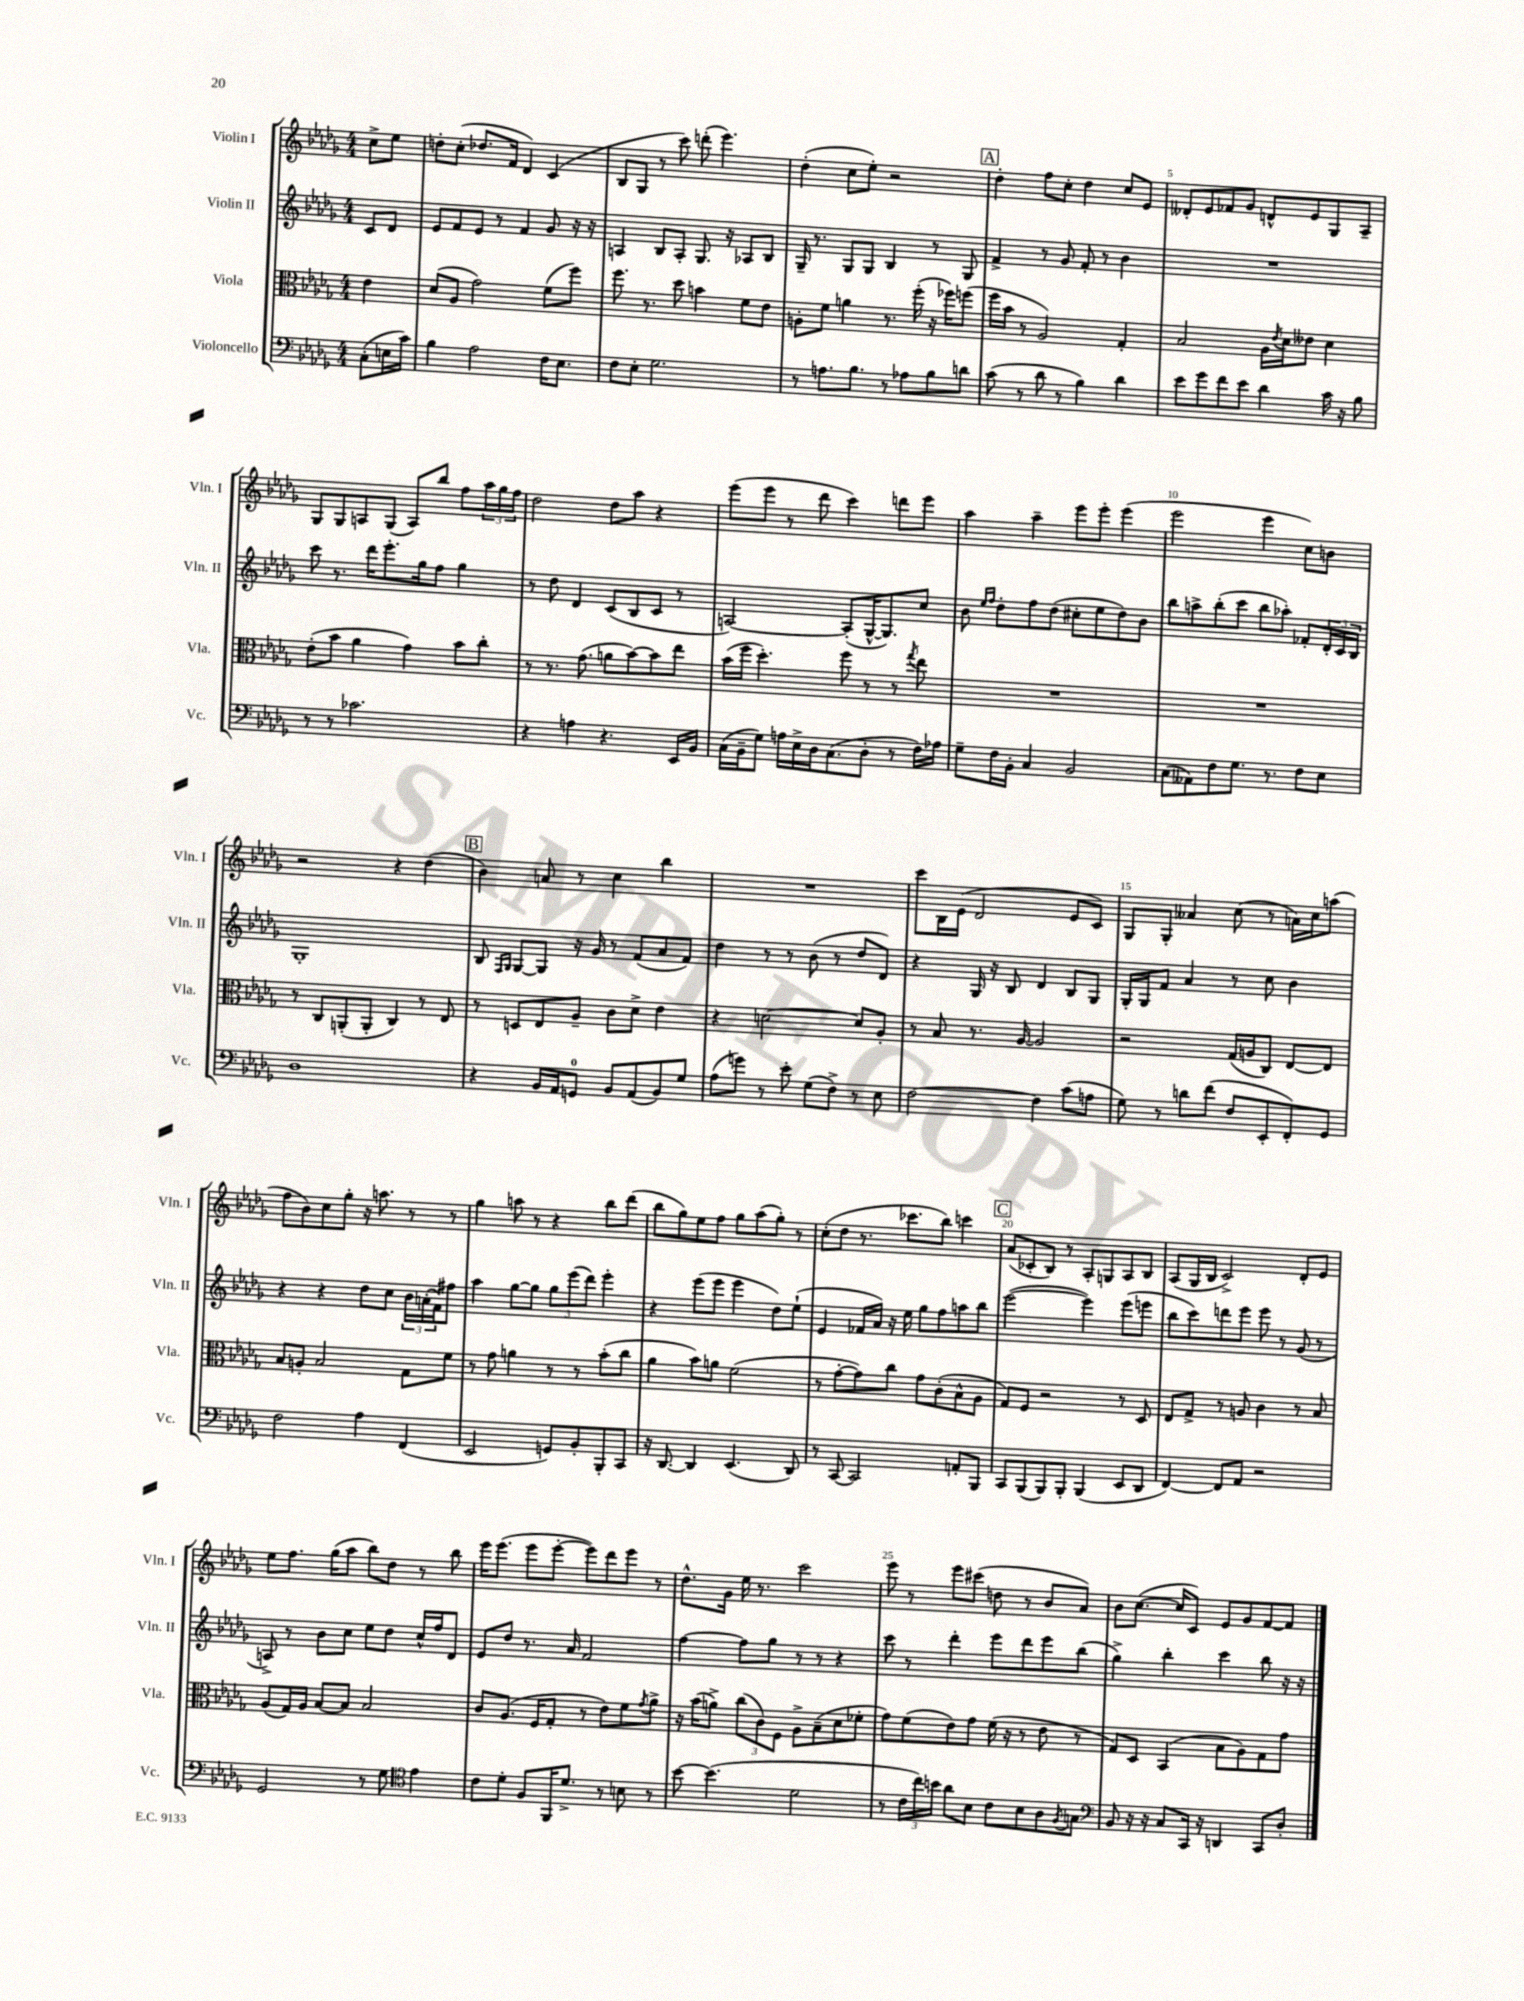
<<
\new StaffGroup <<
\new Staff = "s0" \with { instrumentName = "Violin I" shortInstrumentName = "Vln. I" } {
    \clef treble \key des \major \numericTimeSignature \time 4/4 \partial 4
    c''8-> ees''8 |
    d''8-. c''8-.( des''8. f'16 des'4) c'4( |
    bes8 ges8 r8 c'''8) d'''8-.( ees'''4.) |
    des''4-.( c''8 ees''8-.) r2 |
    \mark \markup { \box "A" } des''4-. f''8 c''8-. des''4 c''8 ees'8 |
    deses'8-. ees'8 fes'8 ges'8 d'8-^ ees'8 ges8 aes8-- |
    ges8 ges8 a8 ges8( a8) bes''8 f''8 \tuplet 3/2 { aes''16 ges''16 f''16 } |
    des''2 des''8 aes''8 r4 |
    ees'''8( ees'''8 r8 des'''8 c'''4) d'''8 ees'''8 |
    aes''4 aes''4-- ees'''8 ees'''8-. ees'''4( |
    ees'''2 ees'''4 c''8) b'8 |
    r2 r4 des''4( |
    \mark \markup { \box "B" } bes'4) a'8 r8 c''4 bes''4 |
    R1 |
    c'''8 bes16 ees'16( des'2 ees'8 c'8) |
    ges8 ges8-. aeses'4 c''8( r8 a'16) c''16 a''8( |
    f''8 bes'8) c''8 ges''8-. r16 a''8. r8 r8 |
    ges''4 a''8 r8 r4 bes''8 des'''8( |
    bes''8 ges''8) ees''8 f''8 ges''8 aes''8( ges''8-.) r8 |
    c''8-.( des''8 r8. ces'''8. bes''8) c'''4 |
    \mark \markup { \box "C" } aes'8( ces'8-. bes8) r8 aes8-. g8 aes8 bes8 |
    aes8( ges16 bes16 c'2->) des'8-. ees'8 |
    ees''8 f''8. ges''16( aes''8 bes''8) des''8 r8 bes''8 |
    ees'''16 ees'''8.( ees'''8 ees'''8~-. ees'''8) des'''8 ees'''8 r8 |
    des''8.-^ ges'16 ees''16 r8. c'''2 |
    ees'''8 r8 ees'''8 cis'''8( d''8 r8 bes'8 aes'8) |
    bes'8 c''8.~( c''16 c'8) ees'8 ges'8 f'8~ f'8 \bar "|." |
}
\new Staff = "s1" \with { instrumentName = "Violin II" shortInstrumentName = "Vln. II" } {
    \clef treble \key des \major \numericTimeSignature \time 4/4 \partial 4
    c'8 des'8 |
    ees'8 f'8 ees'8 r8 f'4 ges'8 r16 r16 |
    a4 bes8 a8-. ges8. r16 aes8 bes8 |
    ges16-- r8. ges8 ges8 bes4 r8 ges8 |
    \mark \markup { \box "A" } f'4-> r8 ges'8 f'8-. r8 bes'4 |
    R1 |
    c'''8 r8. des'''16 ees'''8.-. ges''16 f''8 ges''4 |
    r8 des''8 des'4 c'8( bes8 c'8 r8 |
    a2~) a8-.( ges16~-^ ges8.) c''8 |
    bes'8 \grace { ees''16 f''16 } des''8-. f''8 des''8( cis''8-. ees''8 des''8) bes'8 |
    bes''8 a''8-> bes''8-.( c'''8 bes''8 aes''8-.) fes'8-. \tuplet 3/2 { des'16-. c'16 bes16 } |
    ges1-. |
    \mark \markup { \box "B" } bes8 \grace { f16 ges16 } ges8~ ges8 r16 ges'16 r8 f'8( aes'8 f'8) |
    des''4 r8 r8 bes'8( r8 des''8 des'8) |
    r4 ges16 r16 bes8 des'4 bes8 ges8 |
    ges16-. ges16 f'8 aes'4 r8 c''8 bes'4 |
    r4 r4 des''8 c''8 \tuplet 3/2 { bes'16 a'16-.( f'16) } fis''8 |
    aes''4 ges''8~ ges''8 \tuplet 3/2 { ges''8 ees'''8( des'''8) } ees'''4-. |
    r4 ees'''8( ees'''8 ees'''4 des''8) ees''8-!( |
    ees'4 fes'16 aes'16) r16 ees''16 ges''8 f''8 a''8 bes''8 |
    \mark \markup { \box "C" } ees'''2~( ees'''4) ees'''8( e'''8 |
    bes''8 c'''8) d'''8 ees'''8 ees'''8 r8 ges'8( r8 |
    a8->) r8 bes'8 c''8 ees''8 des''8 c''16-^ f''16 des'8 |
    ees'8 des''8 r8. aes'16 f'2 |
    f''4~ f''8 ges''8 r8 r8 r4 |
    c'''8 r8 des'''4-. ees'''8 des'''8 ees'''8 bes''8( |
    ges''4->) bes''4-. c'''4 bes''8 r16 r16 \bar "|." |
}
\new Staff = "s2" \with { instrumentName = "Viola" shortInstrumentName = "Vla." } {
    \clef alto \key des \major \numericTimeSignature \time 4/4 \partial 4
    ees'4 |
    des'8( aes8 ges'2) f'8( f''8) |
    f''8. r8. des''8 b'4 f'8 ees'8 |
    a8-. f'8 a'4 r8. f''16-.( r16 fes''16) f''8( |
    \mark \markup { \box "A" } f''16 bes'16 r8 aes2) ges4-. |
    bes2 aes16 \acciaccatura { ees'8 } des'16 eeses'8 des'4 |
    ees'8-.( bes'8 aes'4 ges'4) bes'8 c''8-. |
    r8 r8. ges'8.( a'8 bes'8~) bes'8 ees''8 |
    bes'16( f''16 des''4.-.) f''8 r8 r8 \acciaccatura { ges''8 } ees''8 |
    R1 |
    R1 |
    r8 c8 a,8-.( a,8-. c4) r8 ees8 |
    \mark \markup { \box "B" } r8 d8 ees8 aes8-- c'8 des'8-> ees'4 |
    r4 d'2~ d'8 aes8-. |
    r8 bes8 r8. aes16~ aes2 |
    r2 ges16( a16 c8) ees8~ ees8 |
    bes8 a8-. bes2 ges8 f'8 |
    r8 ges'8 a'4 r8 r8 bes'8-.( c''8 |
    aes'4 bes'8) a'8 f'2( |
    r8 ges'8~-. ges'8) c''8 ges'8 c'8-.( bes8-^ aes8 |
    \mark \markup { \box "C" } ges8) f8 r2 r8 des8 |
    ees8 ges8-> r8 a8 c'4 r8 bes8 |
    aes8( ges16) aes16 bes8~ bes8 bes2 |
    c'8 aes8.( f16 ges8-. r8 ees'8) f'8 \acciaccatura { ges'8 } aes'8-> |
    r16 bes'16( a'8->) \tuplet 3/2 { c''8( c'8) f8 } aes8-> bes8--( des'8 fes'8-. |
    ges'8) f'8( ees'8) ges'8 f'16( r16 r8 ees'8 r8 |
    ges8) des8 bes,4( bes8 aes8) ges8 ges'8 \bar "|." |
}
\new Staff = "s3" \with { instrumentName = "Violoncello" shortInstrumentName = "Vc." } {
    \clef bass \key des \major \numericTimeSignature \time 4/4 \partial 4
    c8-.( e16 c'16) |
    bes4 aes2 f16 ees8. |
    f8 ees8-. ges2. |
    r8 a8. bes8. r8 aes8 bes8 d'8 |
    \mark \markup { \box "A" } c'8( r8 des'8 r8 bes4) des'4 |
    ees'8 ges'8 f'8 ees'8 des'4 c'16 r16 bes8 |
    r8 r8 ces'2. |
    r4 a4 r4. ees,16 bes,16 |
    c16( bes,16-- ges8) a16 ees16-> des16 c8.( des8-. r8 f16) aes16 |
    ges8-- f16 bes,16-. c4 bes,2 |
    c8( aeses,8) f8 ges8. r8. f8 ees8 |
    des1 |
    \mark \markup { \box "B" } r4 bes,16 aes,16 g,8-0 bes,8 aes,8( bes,8) ges8 |
    aes8( g'8) r8 ees'8-. ges8( f8->) r8 ees8 |
    f2~ f4 c'8( a8 |
    ges8) r8 d'8 f'8( f8 ees,8-. f,8-.) ges,8 |
    f2 aes4 f,4( |
    ees,2 g,8) bes,8-. bes,,8-. c,8 |
    r16 des,8.~ des,4 ees,4.( des,8) |
    r8 c,8~ c,2 a,8-. bes,,8 |
    \mark \markup { \box "C" } c,8 bes,,8( bes,,8) bes,,8-. bes,,4( ees,8 des,8 |
    f,4~) f,8 aes,8 r2 |
    ges,2 r8 ges8 \clef tenor ees'4 |
    c'8 des'8-. f8 f,16 des'8.-> r8 b8 r8 |
    bes'8~ bes'4.( des'2 |
    r8 \tuplet 3/2 { c'16 c''16) b'16 } aes'8 bes8 c'8 bes8 aes8 \acciaccatura { f8 } g8 |
    \clef bass bes,8 r16 r16 c8 c,16 r16 d,4 c,8 des8-. \bar "|." |
}
>>
>>
\layout { \context { \Score \override BarNumber.break-visibility = ##(#f #t #t) barNumberVisibility = #(every-nth-bar-number-visible 5) } }
